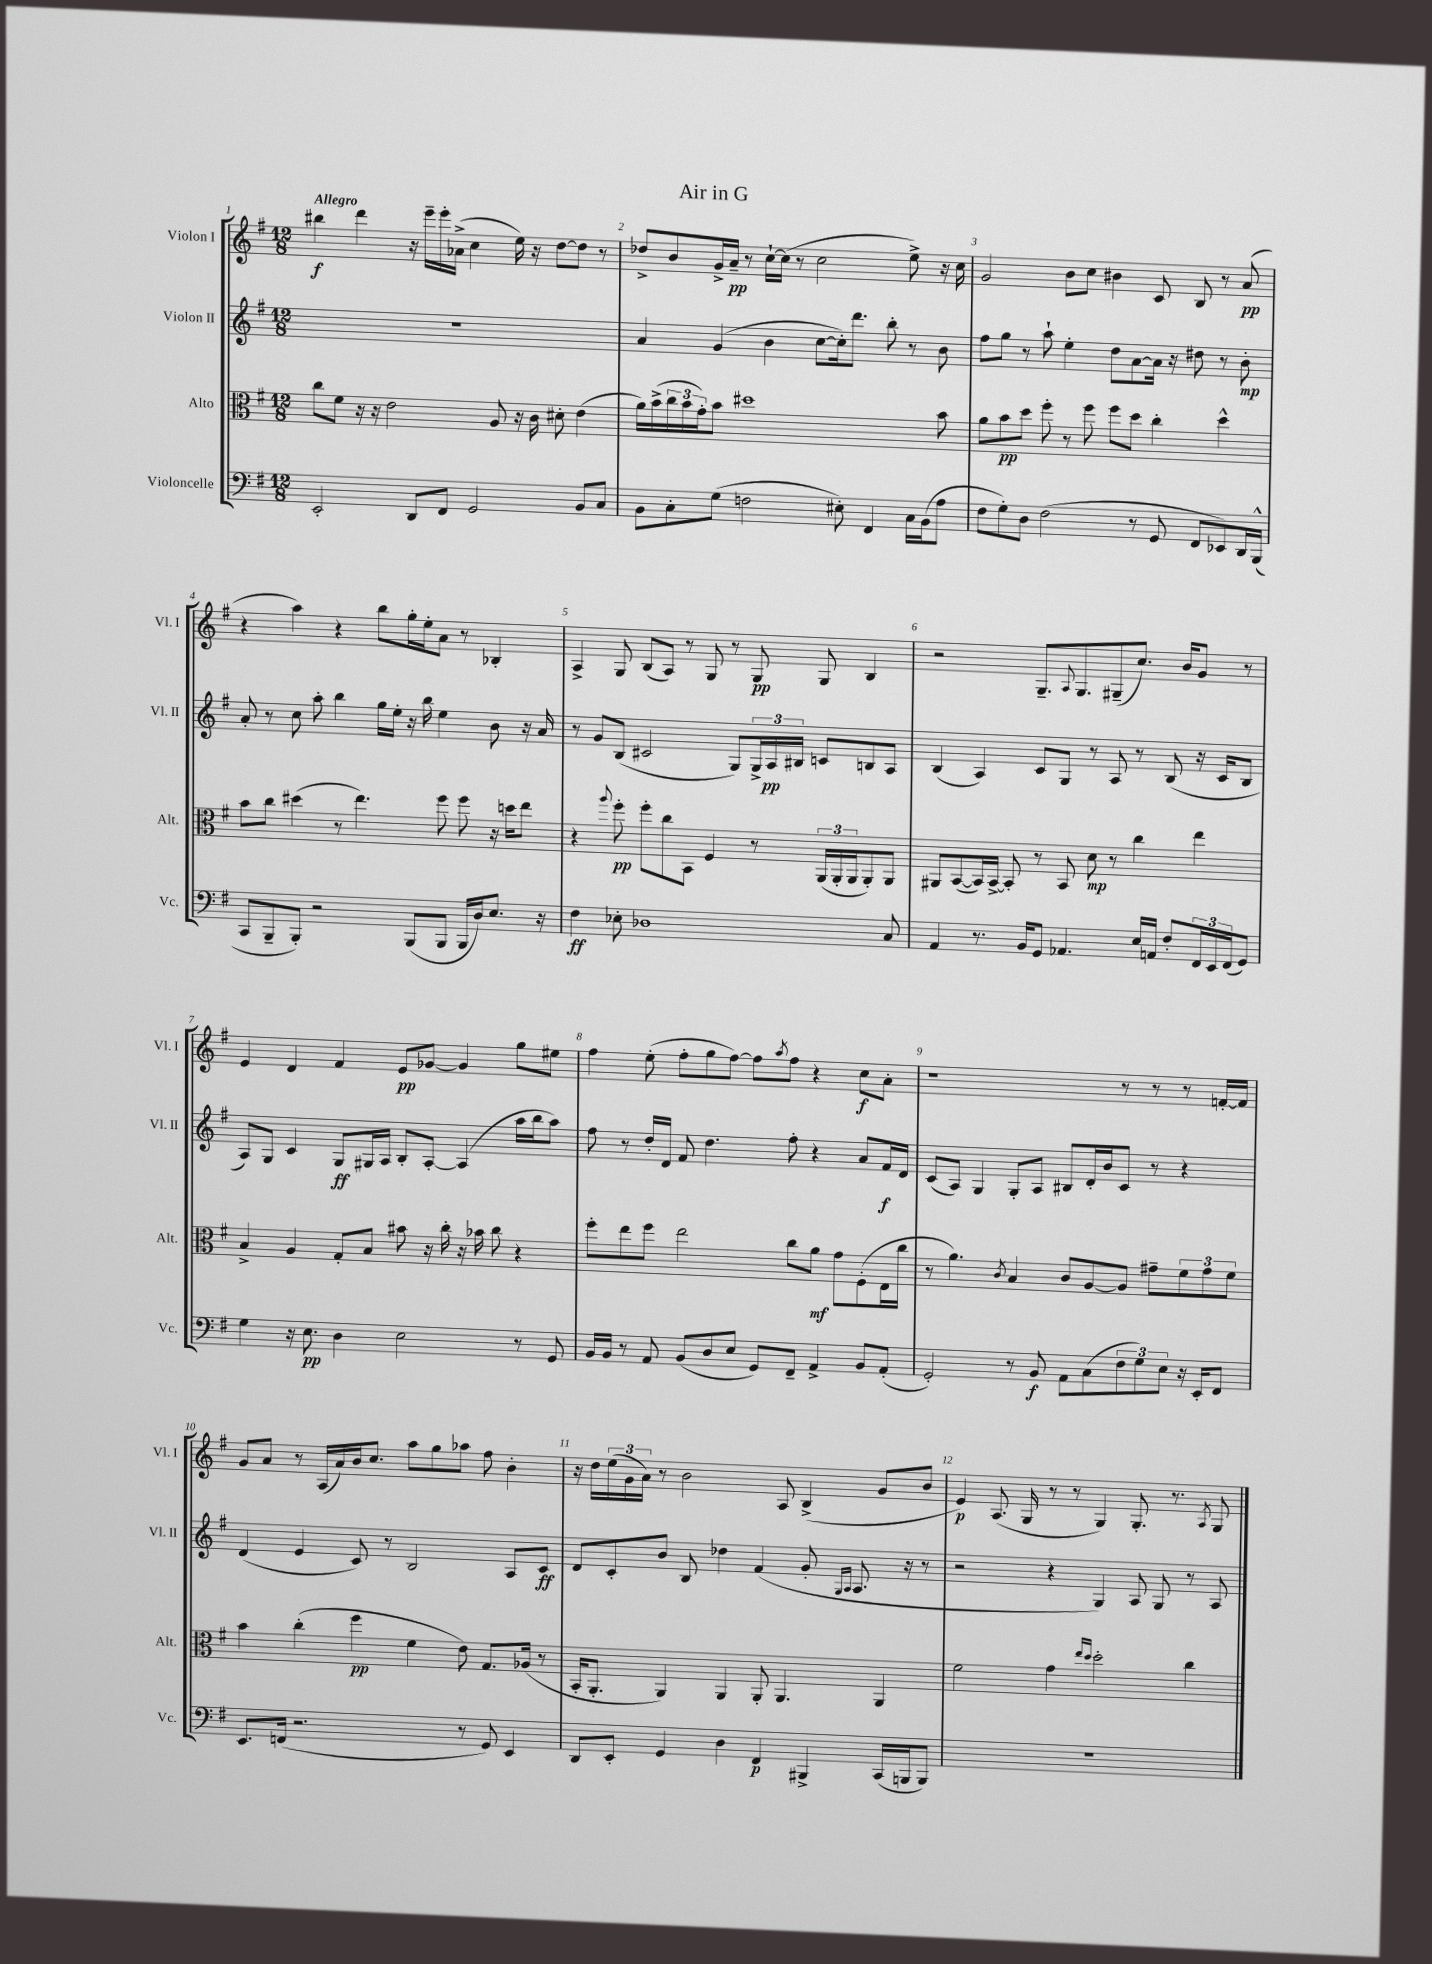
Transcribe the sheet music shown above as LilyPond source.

\header { title = "Air in G" }
<<
\new StaffGroup <<
\new Staff = "s0" \with { instrumentName = "Violon I" shortInstrumentName = "Vl. I" } {
    \clef treble \key g \major \numericTimeSignature \time 12/8 \tempo "Allegro"
    bis''4\f d'''4 r16 e'''16-- e'''16-. aes'16->( c''4 e''16) r16 d''8~ d''8 r8 |
    des''8-> b'8 g'16-> a'16--\pp r8 c''16~-! c''16( r8 c''2 e''8->) r16 c''16 |
    g'2 b'8 c''8 bis'4 c'8 b8 r8 a'8\pp( |
    r4 a''4) r4 b''8 g''16-. e''16-. a'8 r8 bes4-. |
    a4-> g8 b8( a8) r8 g8 r8 g8\pp g8 b4 |
    r2 g8.-- \appoggiatura { a8 } g8. gis8--( c''8.) b'16 g'8 r8 |
    e'4 d'4 fis'4 e'8\pp ges'8~ ges'4 g''8 eis''8 |
    fis''4 e''8-.( fis''8-. g''8 fis''8~) fis''8 \acciaccatura { a''8 } fis''8 r4 c''8\f a'8-. |
    r1 r8 r8 r8 f'16~-. f'16 |
    g'8 a'8 r8 a16( a'16) b'16 c''8. a''8 g''8 aes''8 fis''8 b'4-. |
    r16 d''16 \tuplet 3/2 { e''16( g'16 a'16) } r8 b'2 a8 b4->( g'8 b'8 |
    e'4\p) a8.( g16 r8 r8 g4) g8.-. r8. \acciaccatura { a8 } g8 \bar "|." |
}
\new Staff = "s1" \with { instrumentName = "Violon II" shortInstrumentName = "Vl. II" } {
    \clef treble \key g \major \numericTimeSignature \time 12/8
    R1. |
    a'4 g'4( b'4 c''8~ c''16-.) d'''8. b''8-. r8 b'8 |
    fis''8 g''8 r8 a''8-! e''4-. d''8 a'8~ a'16 r16 dis''8 r8 b'8-.\mp |
    a'8-. r8 c''8 a''8-. b''4 g''16 e''16-. r16 b''16 e''4 b'8 r16 a'16 |
    r8 g'8 b8( cis'2 g8) \tuplet 3/2 { g16-> a16\pp bis16 } c'8 b8 a8 |
    b4( a4) c'8 g8 r8 a8 r8 b8( r16 c'16 b8 |
    a8) g8 c'4 g8\ff gis16 a16 b8-. a8~-. a4( a''16 b''16 a''8) |
    fis''8 r8 d''16-. d'16 fis'8 d''4. fis''8-. r4 a'8 fis'16\f d'16 |
    c'8( a8) g4 g8-. a8 bis8 d'16-. b'16 c'8 r8 r4 |
    d'4( e'4 c'8) r8 b2 a8 c'8\ff |
    d'8 c'8-. b'8 b8 des''4 fis'4( g'8-. \grace { g16 a16 } a8. r16 r8 |
    r2 r4 g4) a8 g8 r8 a8 \bar "|." |
}
\new Staff = "s2" \with { instrumentName = "Alto" shortInstrumentName = "Alt." } {
    \clef alto \key g \major \numericTimeSignature \time 12/8
    c''8 fis'8 r16 r16 e'2 a8 r16 c'16 dis'8-. e'4( |
    a'16) b'16->( \tuplet 3/2 { c''16 b'16 g'16-.) } b'8 dis''1 b'8 |
    a'8 b'8\pp d''8 fis''8-. r8 fis''8 fis''8 d''8 c''4-. d''4-^ |
    b'8 c''8 dis''4( r8 e''4.) fis''8 fis''8 r16 d''16 e''8 |
    r4 \appoggiatura { a''8 } fis''8-.\pp fis''8-. c''8 b,8 fis4 r8 \tuplet 3/2 { a,16( a,16-. a,16 } a,8-.) a,8 |
    ais,8 b,8~( b,16) b,16~-> b,8-. r8 b,8 d'8\mp r8 c''4 e''4 |
    b4-> a4 g8-. b8 bis'8 r16 c''16-. r16 bes'16 c''8 r4 |
    fis''8-. e''8 fis''8 e''2 c''8 a'8\mf g'8 fis8-.( e16 c''16 |
    r8 a'4.) \acciaccatura { c'8 } b4 c'8 a8~ a8 gis'8-- \tuplet 3/2 { fis'8 gis'8 fis'8 } |
    b'4 c''4-.( fis''4\pp fis'4 e'8) g8. aes16( r8 |
    b,16-. a,8.-. a,4) a,4 a,8-. a,4. a,4 |
    fis'2 g'4 \grace { e''16 d''16 } d''2-. c''4 \bar "|." |
}
\new Staff = "s3" \with { instrumentName = "Violoncelle" shortInstrumentName = "Vc." } {
    \clef bass \key g \major \numericTimeSignature \time 12/8
    e,2-. d,8 fis,8 g,2 b,8 c8 |
    b,8 c8-. g8( f2 eis8-.) fis,4 c16 b,16( a8 |
    fis8 g8-.) d8 fis2( r8 g,8 fis,8 ees,8) d,16 b,,16-^( |
    c,8 b,,8-- b,,8-.) r2 b,,8( b,,8 b,,16 d16) e8. r16 |
    fis4\ff ees8-. des1 c8 |
    a,4 r8. b,16 g,8 aes,4. e16 a,16 fis8-. \tuplet 3/2 { fis,16 e,16 fis,16( } g,8) |
    g4 r16 e8.\pp d4 e2 r8 g,8 |
    b,16 b,16 r8 a,8 b,8( d8 e8 g,8) fis,8-- a,4-> b,8 a,8-.( |
    g,2-.) r8 b,8\f a,8 c8( \tuplet 3/2 { fis8 g8) e8 } r16 e,16-. fis,8 |
    e,8. f,16( r2. r8 g,8) e,4 |
    d,8 e,8-. g,4 d4 fis,4\p bis,,4-> c,16( b,,16 b,,8) |
    R1. \bar "|." |
}
>>
>>
\layout { \context { \Score \override BarNumber.break-visibility = ##(#f #t #t) barNumberVisibility = #all-bar-numbers-visible } }
